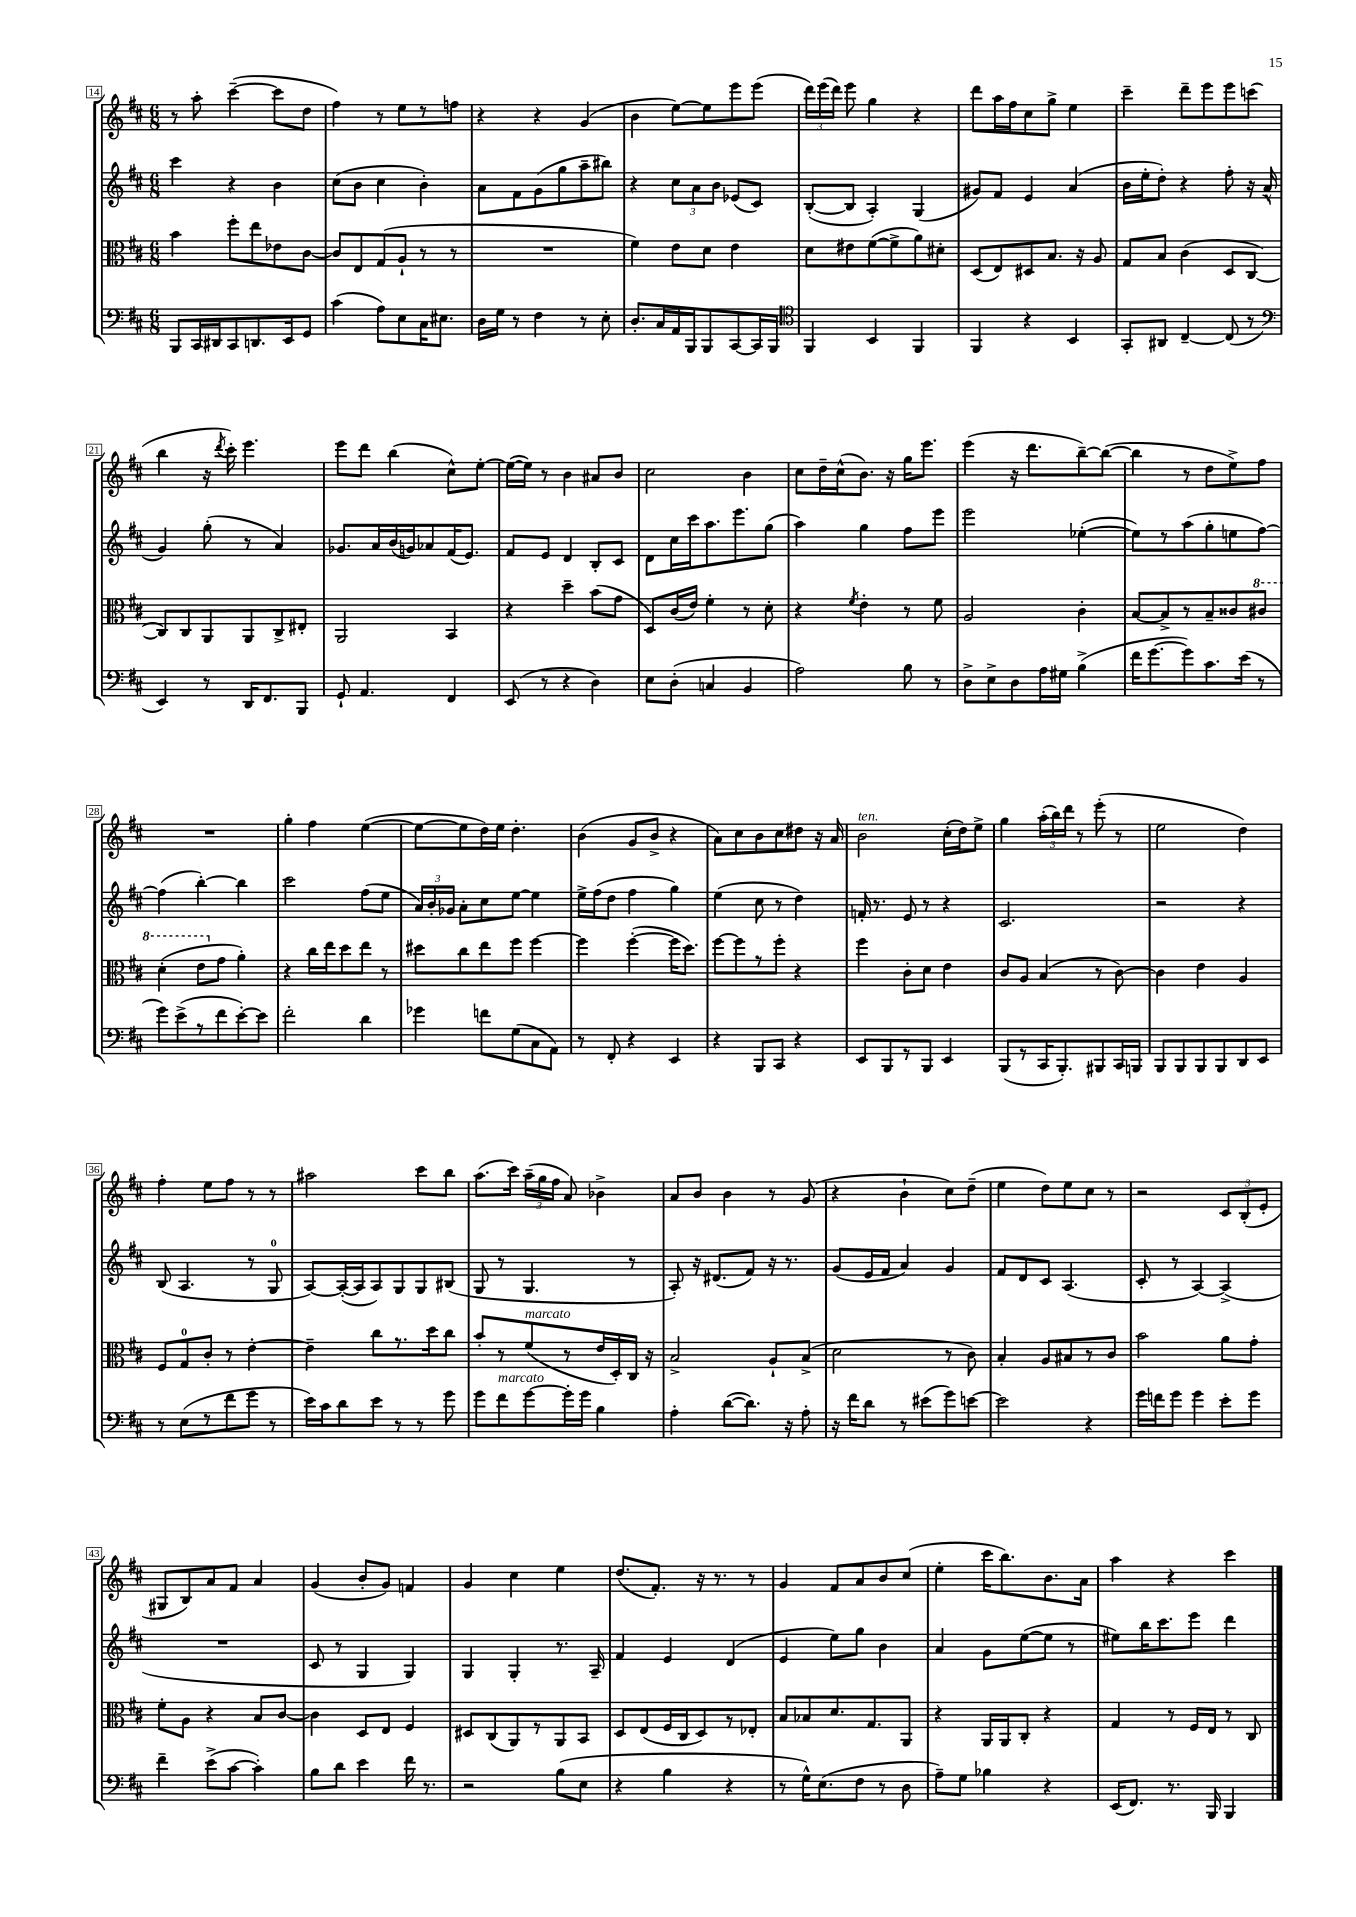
<<
\new StaffGroup <<
\new Staff = "s0" {
    \clef treble \key d \major \numericTimeSignature \time 6/8
    \autoBeamOff r8 a''8-. cis'''4~--( cis'''8[ d''8] |
    fis''4) r8 e''8[ r8 f''8] |
    r4 r4 g'4( |
    b'4 e''8[~) e''8 e'''8 e'''8]( |
    \tuplet 3/2 { d'''16[) e'''16( d'''16]) } e'''8 g''4 r4 |
    d'''8[ a''16 fis''16 cis''8 g''8]-> e''4 |
    cis'''4-- d'''8[-- e'''8 e'''8 c'''8]( |
    b''4 r16 \acciaccatura { d'''8 } cis'''16-.) e'''4. |
    e'''8[ d'''8] b''4( cis''8[-^) e''8]~-. |
    e''16[~( e''16]) r8 b'4 ais'8[ b'8] |
    cis''2 b'4 |
    cis''8[ d''16-- cis''16-^( b'8.]) r16 g''16[ e'''8.] |
    e'''4( r16 d'''8.[ b''8~--) b''8]~( |
    b''4 r8 d''8[ e''8->) fis''8] |
    R2. |
    g''4-. fis''4 e''4~( |
    e''8[~ e''8 d''16) e''16] d''4.-. |
    b'4( g'8[ b'8]-> r4 |
    a'8[) cis''8 b'8 cis''8 dis''8] r16 a'16 |
    b'2^\markup { \italic "ten." } cis''16[-.( d''16) e''8]-> |
    g''4 \tuplet 3/2 { a''16[-.( b''16) d'''16] } r8 e'''8-.( r8 |
    e''2 d''4) |
    fis''4-. e''8[ fis''8] r8 r8 |
    ais''2 cis'''8[ b''8] |
    a''8.[( cis'''16]) \tuplet 3/2 { a''16[--( g''16 fis''16] } a'8) bes'4-> |
    a'8[ b'8] b'4 r8 g'8( |
    r4 b'4-! cis''8[) d''8]--( |
    e''4 d''8[) e''8 cis''8] r8 |
    r2 \tuplet 3/2 { cis'8[ b8-.( e'8]-. } |
    gis8[ b8) a'8 fis'8] a'4 |
    g'4( b'8[-. g'8]) f'4 |
    g'4 cis''4 e''4 |
    d''8.[( fis'8.]-.) r16 r8. r8 |
    g'4 fis'8[ a'8 b'8 cis''8]( |
    e''4-. cis'''16[ b''8.) b'8. a'16] |
    a''4 r4 cis'''4 \bar "|." |
}
\new Staff = "s1" {
    \clef treble \key d \major \numericTimeSignature \time 6/8
    \autoBeamOff cis'''4 r4 b'4 |
    cis''8[( b'8] cis''4 b'4-.) |
    a'8[ fis'8 g'8( g''8 a''8-- bis''8]) |
    r4 \tuplet 3/2 { cis''8[ a'8 b'8] } ees'8[( cis'8]) |
    b8[~-.( b8] a4-.) g4( |
    gis'8[) fis'8] e'4 a'4( |
    b'16[ e''16-. d''8]-.) r4 fis''8-. r16 a'16-^( |
    g'4) g''8-.( r8 a'4) |
    ges'8.[ a'16 b'16( g'16) aes'8 fis'16( e'8.]) |
    fis'8[ e'8] d'4 b8[-. cis'8] |
    d'8[ cis''16 cis'''16 a''8. e'''8. g''8]( |
    a''4) g''4 fis''8[ e'''8] |
    e'''2 ees''4~-.( |
    ees''8[) r8 a''8( g''8-. e''8 fis''8]~) |
    fis''4( b''4~-.) b''4 |
    cis'''2 fis''8[( e''8] |
    \tuplet 3/2 { a'16[) b'16-. ges'16] } a'8[-. cis''8 e''8]~ e''4 |
    e''16[-> fis''16( d''8] fis''4 g''4) |
    e''4( cis''8 r8 d''4) |
    f'16-. r8. e'8 r8 r4 |
    cis'2. |
    r2 r4 |
    b8( a4. r8 g8-0 |
    a8[~) a16~-.( a16 a8) g8 g8 bis8]( |
    g8 r8 g4. r8 |
    a8-.) r16 dis'8.[( fis'8]) r16 r8. |
    g'8[( e'16 fis'16] a'4) g'4 |
    fis'8[ d'8 cis'8] a4.( |
    cis'8-. r8 a4~) a4->( |
    R2. |
    cis'8 r8 g4 g4) |
    g4 g4-. r8. a16-- |
    fis'4 e'4 d'4( |
    e'4 e''8[) g''8] b'4 |
    a'4 g'8[ e''8~( e''8] r8 |
    eis''8[) b''16 cis'''8. e'''8] d'''4 \bar "|." |
}
\new Staff = "s2" {
    \clef alto \key d \major \numericTimeSignature \time 6/8
    \autoBeamOff b'4 fis''8[-. e''8 ees'8 cis'8]~ |
    cis'8[ e8 g8( a8]-! r8 r8 |
    R2. |
    fis'4) e'8[ d'8] e'4 |
    d'8[ eis'8 fis'8~( fis'8-> a'8) dis'8]-. |
    d8[( e8) dis8 b8.] r16 a8 |
    g8[ b8] cis'4( d8[ cis8]~ |
    cis8[) cis8 a,8 a,8 cis8-> eis8]-. |
    a,2 b,4 |
    r4 d''4-- b'8[( g'8] |
    d8[) cis'16( e'16]) fis'4-. r8 d'8-. |
    r4 \acciaccatura { fis'8 } e'4-. r8 fis'8 |
    a2 cis'4-. |
    b8[~ b8-> r8 b8-- cisis'8 \ottava #1 cis''!8] |
    d''4-.( e''8[ \ottava #0 g'8] a'4-.) |
    r4 cis''16[ e''16 d''8 e''8] r8 |
    dis''8[ cis''8 e''8 fis''8] fis''4~ |
    fis''4 fis''4~-.( fis''16[ d''8.]) |
    fis''8[~ fis''8 r8 fis''8]-. r4 |
    fis''4 cis'8[-. d'8] e'4 |
    cis'8[ a8] b4( r8 cis'8~) |
    cis'4 e'4 a4 |
    fis8[ g8-0 cis'8]-. r8 e'4~-. |
    e'4-- cis''8[ r8. d''16 cis''8] |
    b'8[-. r8 fis'8^\markup { \italic "marcato" }( r8 e'16 d16-.) cis16] r16 |
    b2-> a8[-! b8]->( |
    d'2 r8 cis'8) |
    b4-. a8[ bis8 r8 cis'8] |
    b'2 a'8[ g'8]-. |
    fis'8[-. a8] r4 b8[ cis'8]~ |
    cis'4 d8[ e8] fis4 |
    dis8[ cis8( a,8) r8 a,8 b,8] |
    d8[ e8( fis16 cis16 d8) r8 ees8]-. |
    b8[ bes8 d'8. g8. a,8] |
    r4 a,16[ a,16 cis8]-. r4 |
    g4 r8 fis16[ e16] r8 cis8 \bar "|." |
}
\new Staff = "s3" {
    \clef bass \key d \major \numericTimeSignature \time 6/8
    \autoBeamOff b,,8[ cis,16 dis,16 cis,8 d,8. e,16 g,8] |
    cis'4( a8[) e8 cis16 eis8.] |
    d16[ g16] r8 fis4 r8 e8-. |
    d8.[-. cis16 a,16 b,,16 b,,8 cis,8~ cis,16 b,,16] |
    \clef tenor fis,4 b,4 fis,4 |
    fis,4 r4 b,4 |
    g,8[-. ais,8] cis4~-- cis8( r8 |
    \clef bass e,4) r8 d,16[ fis,8. b,,8] |
    g,8-! a,4. fis,4 |
    e,8( r8 r4 d4) |
    e8[ d8]-.( c4 b,4 |
    a2) b8 r8 |
    d8[-> e8-> d8 a16 gis16] b4->( |
    fis'16[ g'8.~ g'8) cis'8. e'16]( r8 |
    g'8[) e'8->( r8 fis'8 e'8~-.) e'8] |
    fis'2-. d'4 |
    ges'4 f'8[ g8( cis8 a,8]) |
    r8 fis,8-. r4 e,4 |
    r4 b,,8[ cis,8] r4 |
    e,8[ b,,8 r8 b,,8] e,4 |
    b,,8[( r8 cis,16 b,,8.-.) bis,,8 cis,16 b,,16] |
    b,,8[ b,,8 b,,8 b,,8 d,8 e,8] |
    r8 e8[( r8 fis'8 g'8] r8 |
    e'16[) cis'16 d'8 e'8] r8 r8 g'8 |
    g'8[ fis'8^\markup { \italic "marcato" } g'8~ g'16-. g'16] b4 |
    a4-. d'8[~( d'8.]) r16 a8-. |
    r16 fis'16[ d'8] r8 eis'8[( g'8) e'8]~ |
    e'2 r4 |
    g'16[ f'16 g'8] g'4 e'8[-. g'8] |
    fis'4-- e'8[->( cis'8]~ cis'4-.) |
    b8[ d'8] e'4 fis'16 r8. |
    r2 b8[( e8] |
    r4 b4 r4 |
    r8 g16[-^) e8.( fis8] r8 d8 |
    a8[--) g8] bes4 r4 |
    e,16[( fis,8.]) r8. b,,16 b,,4 \bar "|." |
}
>>
>>
\layout { \context { \Score currentBarNumber = #14 \override BarNumber.stencil = #(make-stencil-boxer 0.1 0.3 ly:text-interface::print) } }
